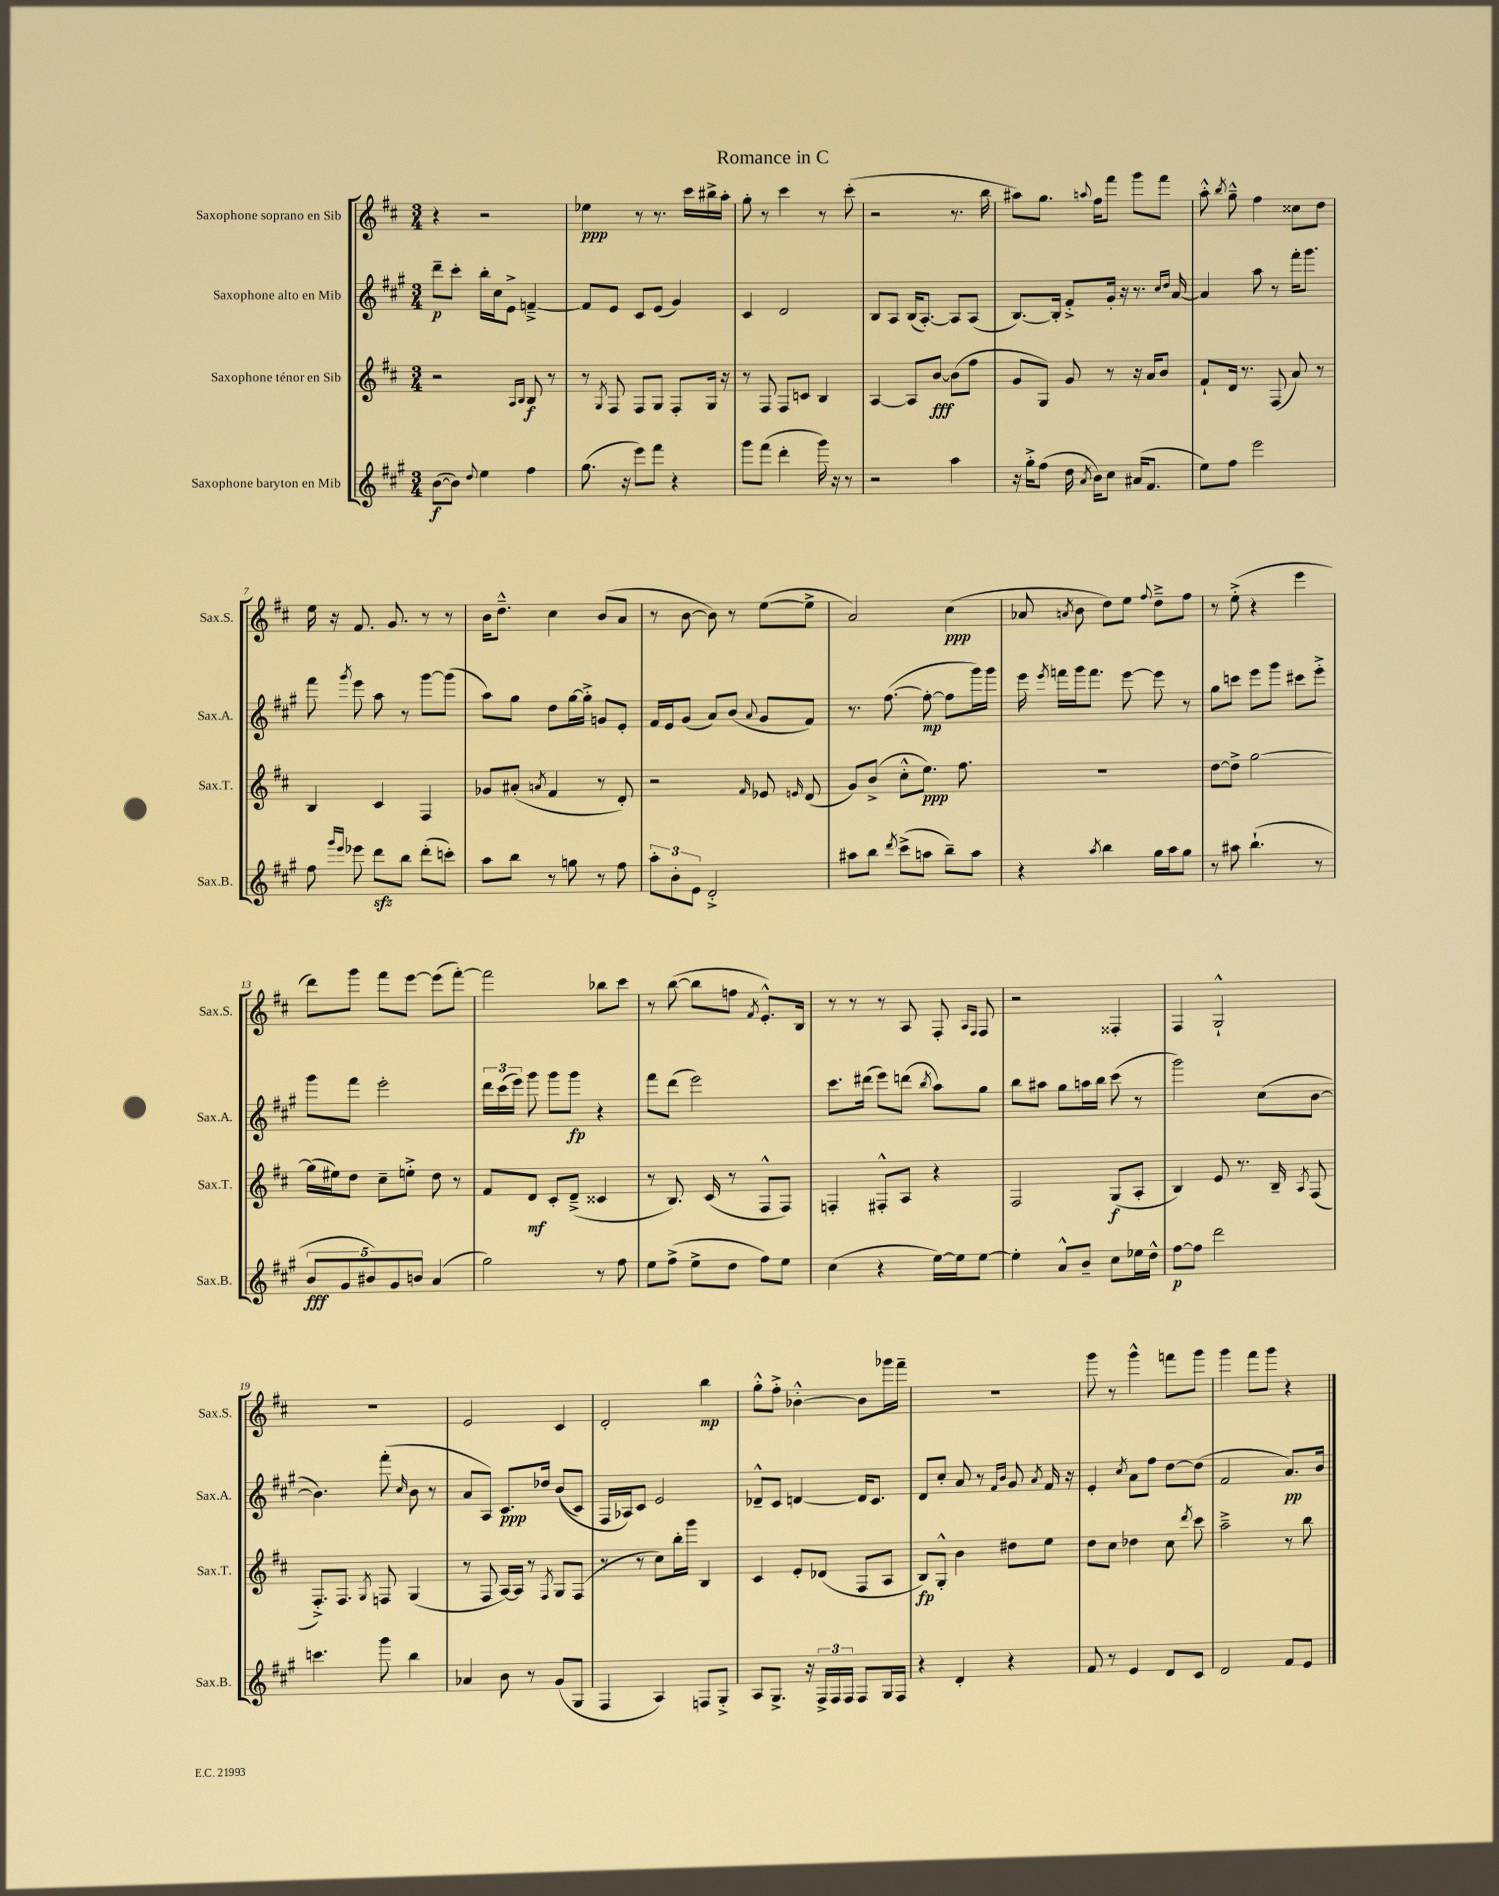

**kern	**kern	**kern	**kern
*staff4	*staff3	*staff2	*staff1
*clefG2	*clefG2	*clefG2	*clefG2
*k[f#c#g#]	*k[f#c#]	*k[f#c#g#]	*k[f#c#]
*M3/4	*M3/4	*M3/4	*M3/4
([8b\L	2r	8ddd~\L	4r
8b\]J)	.	8ccc#'\J	.
8qqdd/	.	.	.
4ee\	.	16bb'\LL	2r
.	.	16cc#\J	.
.	.	8e^\J	.
.	16qqA/LL	.	.
.	16qqB/JJ	.	.
4ff#\	8B/	[4f~^/	.
.	8r	.	.
=	=	=	=
(8.gg#\	8r	8f/]L	4ee-\
.	8qG/	.	.
.	8F#/	8e/J	.
16r	.	.	.
8eee\L)	8F#/L	8c#/L	8r
8fff#\J	8G/J	(8e/J	8.r
4r	8F#'/L	4g#/)	.
.	.	.	16ccc#\LL
.	16G/Jk	.	16bb#^\
.	16r	.	16aa'\JJ
=	=	=	=
8ggg#\L	8r	4c#/	8gg'\
(8fff#\J	8F#/	.	8r
4ddd'\	8F#/L	2d/	4ccc#\
.	8c/J	.	.
16ggg#\)	4B/	.	8r
16r	.	.	.
8r	.	.	(8ccc#'\
=	=	=	=
2r	[4A/	8B/L	2r
.	.	8A/J	.
.	8A/]L	(16B/LK	.
.	.	[8.A'/J)	.
.	[8b/J	.	.
4aa\	(8b\]L	8A/]L	8.r
.	8ff#\J	(8A/J	.
.	.	.	16bb\
=	=	=	=
16r	8g/L	[8.B/L)	8aa#\L)
16gg#'^\LK	.	.	.
(8ff#\J	8G/J)	.	8.gg\J
.	.	16B'/]Jk	.
16dd\	8g/	8f#'^/L	.
8qa/	.	.	8qqaa/
16b\LK)	.	.	16ff#\LK
8cc#\J	8r	16g#'/Jk	8fff#\J
.	.	16r	.
(16a#/LK	16r	8.r	8ggg\L
8.f#/J	16a/LK	.	.
.	8b/J	.	8fff#\J
.	.	16qqcc#/LL	.
.	.	16qqdd/JJ	.
.	.	[16a/	.
=	=	=	=
8ee\L)	8f#`/L	4a/]	8aa'^^\
.	.	.	8qbb/
8ff#\J	16d/Jk	.	8gg~^^\
.	8.r	.	.
2eee\	.	8aa\	4ff#\
.	(8F#/	8r	.
.	8a/)	16fff#'\LK	8cc##\L
.	.	8.ggg#\J	.
.	8r	.	8dd\J
=	=	=	=
8ff#\	4B/	8fff#\	16ee\
.	.	.	16r
16qqggg#/LL	.	.	.
16qqeee/JJ	.	8qggg#/	.
8eee-\	.	8eee\	8.f#/
8ddd\L	4c#/	8aa\	.
.	.	.	8.g/
8bb\J	.	8r	.
(8ddd'\L	4F#/	[8ggg#\L	8r
8ccc'\J)	.	(8ggg#\]J	8r
=	=	=	=
8aa\L	8g-/L	8aa\L)	16b\LK
.	.	.	8.dd~^^\J
8bb\J	(8a#'/J	8gg#\J	.
.	8qa/	.	.
8r	4f#/	8dd\L	4cc#\
8gg\	.	[16gg#\L	.
.	.	16gg#'^\]JJ	.
8r	8r	8g/L	(8b/L
8ff#\	8d'/)	8e'/J	8a/J
=	=	=	=
12aa'\L	2r	16f#/LL	8r
.	.	16e/J	.
12b'\	.	.	.
.	.	(8g#/J	[8b\
12e\J	.	.	.
2d'^/	.	8a/L)	8b\])
.	.	(8b/J	8r
.	16qqf#/	8qqa/	.
.	8e-/	8g#/L	([8ee\L
.	16qqe/	.	.
.	(8d/	8f#/J)	8ee^\]J
=	=	=	=
8aa#\L	8g/L)	8.r	2a/)
8bb\J	(8b^/J	.	.
.	.	([8.ff#\	.
8qddd/	.	.	.
(8ccc#^\L	8cc#'^^\L	.	.
8aa\J	8.ee\J)	8ff#'\_	.
8bb~\L)	.	8ff#\]L	(4cc#\
.	8.ff#\	.	.
8aa\J	.	16ggg#\L)	.
.	.	16ggg#\JJ	.
=	=	=	=
4r	2.r	16eee\	8a-/
.	.	8qeee/	.
.	.	16fff\LL	.
.	.	.	8qa/
.	.	16ggg#\J	8b\
.	.	8.fff\J	.
8qaa/	.	.	.
4bb\	.	.	8dd\L)
.	.	[8eee\	8ee\J
.	.	.	8qqff#/
16gg#\LL	.	8eee\]	8dd~^\L
16aa\J	.	.	.
8gg#\J	.	8r	8ff#\J
=	=	=	=
8r	[8dd\L	8gg#\L	8r
8aa#\	8dd^\]J	8ccc\J	(8ee'^\
(4.bb`\	[2gg\	8eee\L	4r
.	.	8ggg#\J	.
.	.	8ccc#\L	4eee\
8r	.	8eee'^\J	.
=	=	=	=
10b/L	(16gg\]LL	8ggg#\L	8ddd\L)
.	16ee#\J)	.	.
10g#/	.	.	.
.	8dd\J	8fff#\J	8ggg\J
10b#/)	.	.	.
.	8cc#~\L	2eee'\	8fff#\L
10g#/	.	.	.
.	8ee'^\J	.	[8eee\J
10b/J	.	.	.
(4a/	8dd\	.	(8eee\]L
.	8r	.	[8fff#'\J)
=	=	=	=
2gg#\)	8f#/L	24ddd\LL	2fff#\]
.	.	(24ccc#\	.
.	.	24eee\JJ)	.
.	8d/J	8ggg#\	.
.	8c#'/L	8ggg#\L	.
.	(8d~^/J	8ggg#\J	.
8r	4c##/	4r	8bb-\L
8ff#\	.	.	8ccc#\J
=	=	=	=
8ee\L	8r	8fff#\L	8r
(8ff#^\J	8.B/)	(8ddd\J	([8bb\
8ee^\L	.	2eee\)	8bb\]L
.	(16c#/	.	.
8dd\J	8r	.	8ff\J
.	.	.	8qf#/
8ff#\L)	8F#^^/L	.	8.e'^^/L)
8ee\J	8F#/J)	.	.
.	.	.	16B/Jk
=	=	=	=
(4cc#\	4F'/	8.ccc#\L	8r
.	.	.	8r
.	.	(16ddd#\Jk	.
4r	8F#'^^/L	8eee\L)	8r
.	8A/J	(8ddd\J	8A/
.	.	8qbb/	.
[16ee\LL)	4r	8aa\L)	8F#'/
16ee\]J	.	.	.
.	.	.	16qqA/LL
.	.	.	16qqF#/JJ
[8ee\J	.	8gg#\J	8F#/
=	=	=	=
4ee'\]	2F#/	8bb\L	2r
.	.	8aa#\J	.
8a^^/L	.	8gg#\L	.
8b~/J	.	16aa\L	.
.	.	16bb\JJ	.
8cc#\L	(8G/L	(8ccc#\	4F##'/
16ee-\L	8A'/J	8r	.
16dd^^\JJ	.	.	.
=	=	=	=
[8ff#\L	4B/)	2ggg#\)	4F#/
8ff#\]J	.	.	.
2ddd\	8e/	.	2G`^^/
.	8.r	.	.
.	.	(8cc#\L	.
.	16B~/	.	.
.	8qA/	.	.
.	(8F#/	[8b\J	.
=	=	=	=
4.ccc\	8.F#'^/L)	4.b\])	2.r
.	8.F#/J	.	.
.	8qG/	.	.
8ggg#\	8F/	(8fff#'\	.
.	.	16qqcc#/	.
4bb\	(4G/	8b\	.
.	.	8r	.
=	=	=	=
4a-/	8r	8a/L	2e/
.	8F#/	8A/J)	.
8b\	[16A/LL)	8.c#/L	.
.	16A/]JJ	.	.
8r	8r	.	.
.	.	16dd-/Jk	.
.	8qF#/	.	.
(8g#/L	8G/L	&((8b/L	4c#/
8G#/J	(8F#/J	8c#/J)	.
=	=	=	=
4F#/	8r	16F#/LL	2d'/
.	.	16A-/J&)	.
.	8r	8c#/J	.
4A/)	8cc#\L)	2e/	.
.	16bb'\L	.	.
.	16ggg\JJ	.	.
8F/L	4B/	.	4bb\
8G#'^/J	.	.	.
=	=	=	=
8A/L	4c#/	8d-~^^/L	8gg'^^\L
8.G#^/J	.	8c#/J	8ff#'^\J
.	8e'/L	[4d/	[4b-'^^\
16r	.	.	.
24F#^/LL	(8d-/J	.	.
24F#/	.	.	.
24F#/JJ	.	.	.
8F#/L	8F#/L	16d/]LK	8b-\]L
.	.	8.c#/J	.
16G#/L	8A/J	.	16ggg-\L
16F#/JJ	.	.	16fff#~\JJ
=	=	=	=
4r	8B/L)	8d/L	2.r
.	8G'^^/J	8cc#'/J	.
4d'/	4b\	8a/	.
.	.	8r	.
.	.	16qqf#/LL	.
.	.	16qqb/JJ	.
4r	8dd#\L	8g#/	.
.	.	8qa/	.
.	8ee\J	16f#/	.
.	.	16r	.
=	=	=	=
8f#/	8dd\L	4e'/	8ggg\
8r	8cc#\J	.	8r
.	.	8qcc#/	.
4e/	4dd-\	8a\L	4ggg^^\
.	.	8ff#\J	.
8d/L	8cc#\	[8dd\L	8fff\L
.	8qddd/	.	.
8c#/J	8ccc#\	(8dd\]J	8ggg\J
=	=	=	=
2d/	2aa~^\	2f#/	4ggg\
.	.	.	8fff#\L
.	.	.	8ggg\J
8f#/L	8r	8.a/L)	4r
8e/J	8bb\	.	.
.	.	16b/Jk	.
==	==	==	==
*-	*-	*-	*-
